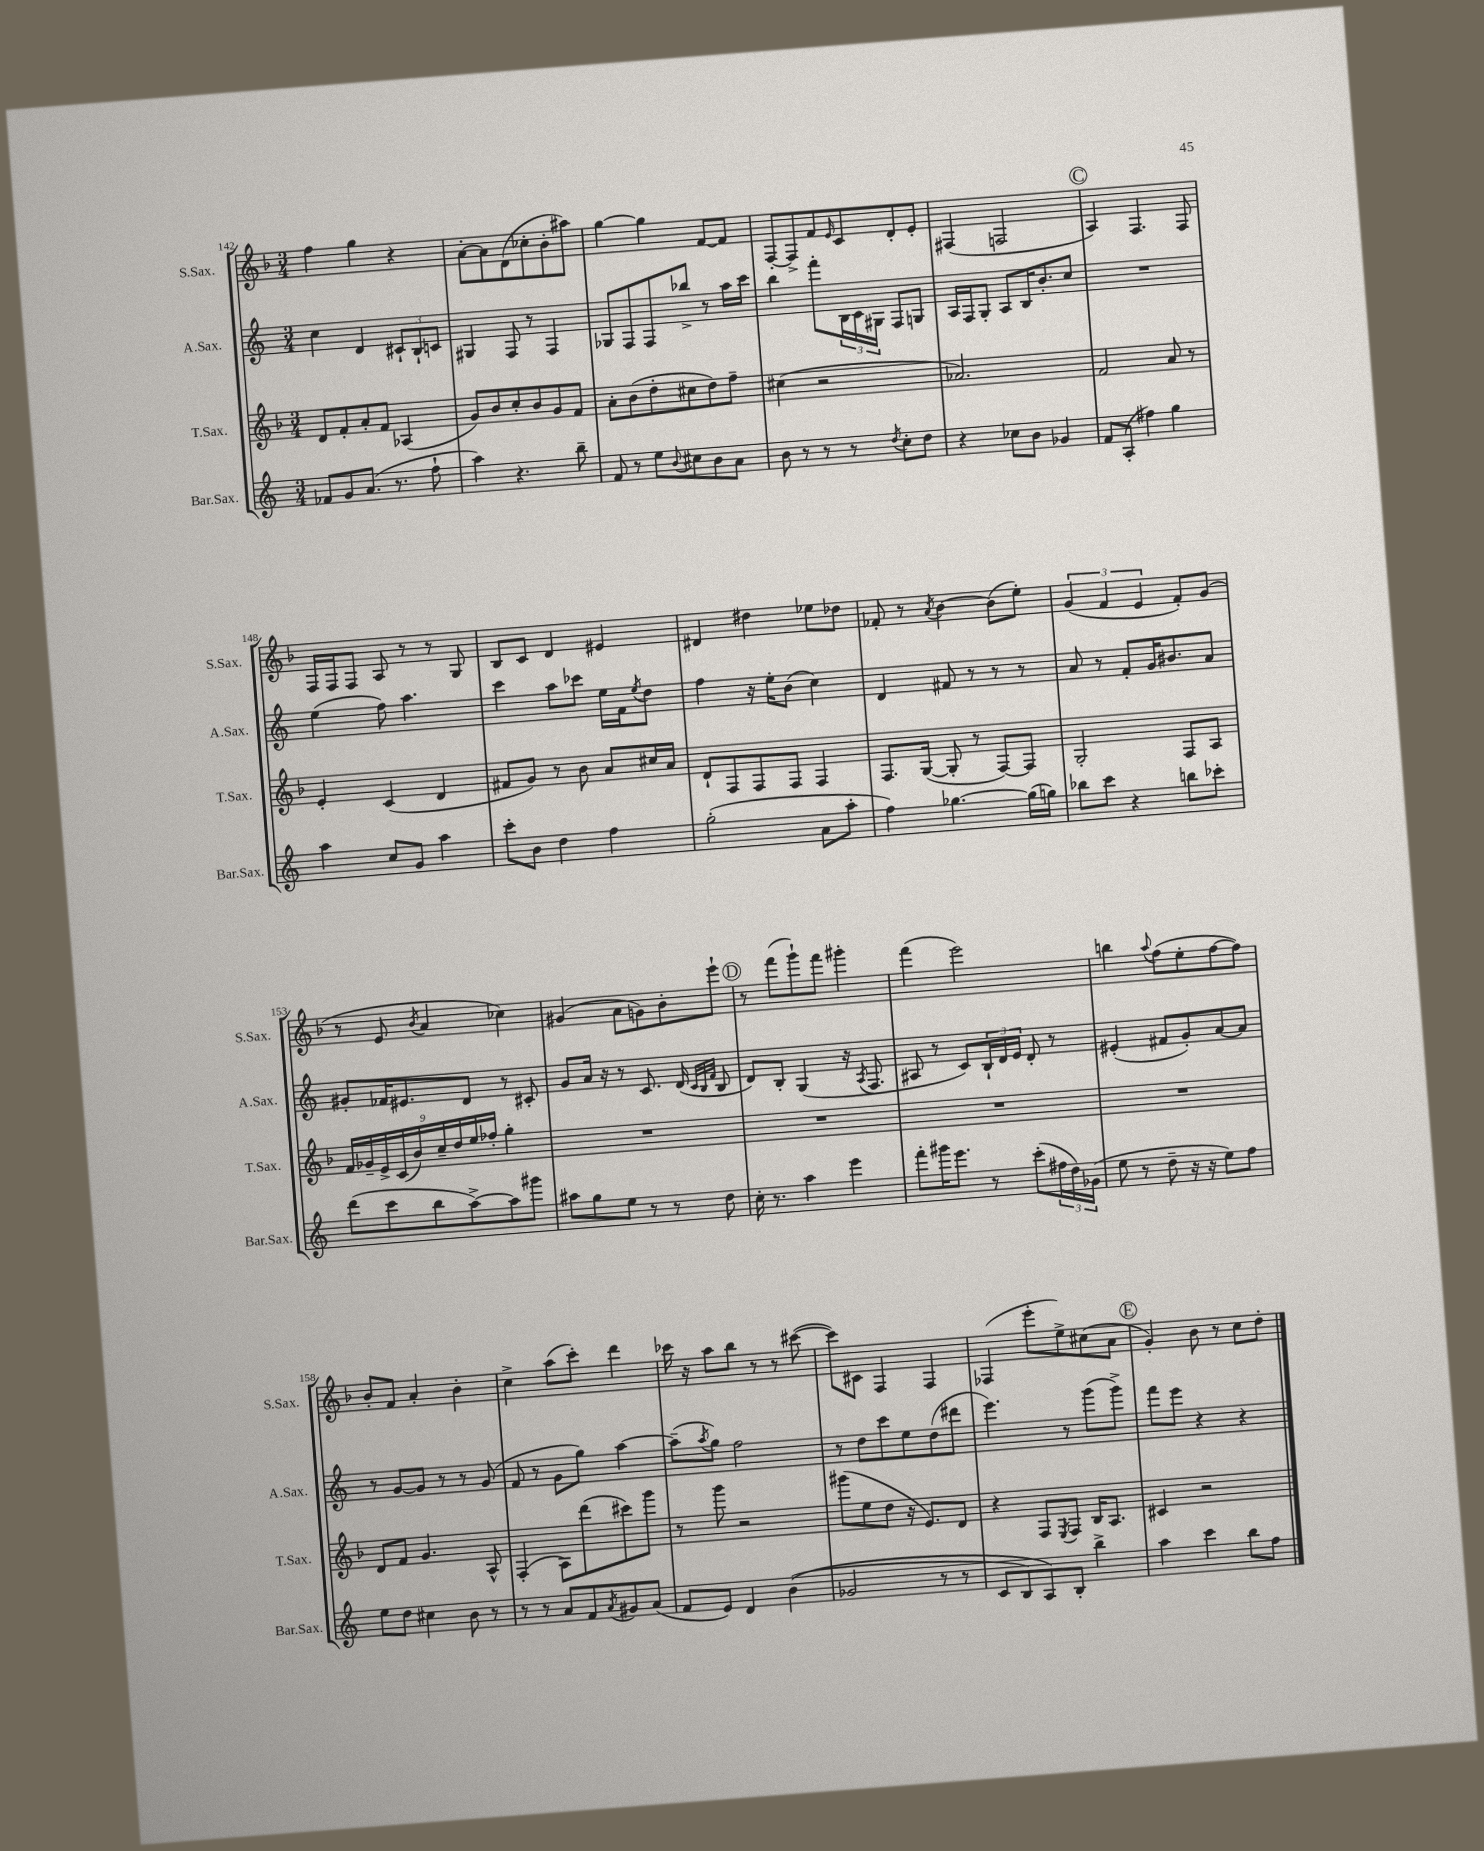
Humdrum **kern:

**kern	**kern	**kern	**kern
*staff4	*staff3	*staff2	*staff1
*clefG2	*clefG2	*clefG2	*clefG2
*k[]	*k[b-]	*k[]	*k[b-]
*M3/4	*M3/4	*M3/4	*M3/4
8f-	8d	4cc	4ff
8g	8f'	.	.
(8.a	8a'	4d	4gg
.	8f	.	.
8.r	.	.	.
.	(4A-	12c#`	4r
.	.	12B`	.
8ff`	.	.	.
.	.	12c	.
=	=	=	=
4aa)	8g)	4G#	[8a'
.	8b-	.	8a]
4.r	8cc'	8F	(8d
.	8b-	8r	8cc-'
.	8g	4F	8b-'
8bb~	8f	.	8aa#)
=	=	=	=
8f	8a'	8G-	[4gg
8r	(8b-	8F	.
8ee	8dd'	8F	4gg]
8qqb	.	.	.
8cc#	8cc#	8bb-^	.
8b	8dd)	8r	[8f
8a	8ff~	16aa	8f]
.	.	16ccc	.
=	=	=	=
8b	(4cc#	4bb	[8F'
8r	.	.	8F^]
8r	2r	8fff'	8f
.	.	.	16qqe
8r	.	24B	8c
.	.	24c	.
.	.	24G#	.
8qdd	.	.	.
8cc'	.	8F	8d'
8dd	.	8G	8e'
=	=	=	=
4r	2.a-)	16A	(4F#
.	.	16F	.
.	.	8G'	.
8cc-	.	8A	2F
8b	.	16B	.
.	.	8.b'	.
4g-	.	.	.
.	.	8cc	.
=	=	=	=
8f	2f	2.r	4A)
(8A'	.	.	.
4ff#)	.	.	4.F
4gg	8a	.	.
.	8r	.	8F
=	=	=	=
4aa	4e'	(4ee	16F
.	.	.	16F
.	.	.	8F
8cc	(4c	8ff)	8A
8g	.	4.aa	8r
4aa	4d	.	8r
.	.	.	8G
=	=	=	=
8ccc'	8f#	4ccc	8B-
8b	8g)	.	8c
4dd	8r	8aa	4d
.	8b-	8ccc-	.
4ff	8a	16ee	4e#
.	.	16f	.
.	.	8qee	.
.	16cc#	8dd	.
.	16a	.	.
=	=	=	=
(2gg'	8d`	4ff	4d#
.	8F	.	.
.	8F	16r	4dd#
.	.	16ee'	.
.	8F	(8b	.
8a	4F	4cc)	8ee-
8aa'	.	.	8dd-
=	=	=	=
4ff)	8.F	4d	8f-'
.	.	.	8r
.	([16G	.	.
.	.	.	8qa
[4.gg-	8G']	8f#	[4b-
.	8r	8r	.
.	[8F)	8r	(8b-]
(16gg-]	8F]	8r	8ee')
16gg)	.	.	.
=	=	=	=
8bb-	2G'	8a	(6g
8ccc	.	8r	.
.	.	.	6f
4r	.	8f'	.
.	.	.	6e
.	.	16g	.
.	.	8.b#	.
8bb	8F	.	8f')
8ccc-'	8A	8a	(8g
=	=	=	=
(8ddd	18f	8g#'	8r
.	18g-~	.	.
.	18e^	.	.
8ccc	.	16f-	8e
.	(18c	.	.
.	.	8.e#	.
.	18b-)	.	.
.	.	.	8qb-
8bb	.	.	4a
.	18cc~	.	.
.	18dd	.	.
[8aa^)	.	8d	.
.	18ee	.	.
.	18ff-'	.	.
8aa]	4gg'	8r	4cc-)
8ggg#	.	8c#'	.
=	=	=	=
8aa#	2.r	8g	(4g#
8gg	.	16a	.
.	.	16r	.
8ee	.	8r	8a
8r	.	8.c	8g)
8r	.	.	8b-'
.	.	(16d	.
.	.	32qqc	.
.	.	32qqB	.
.	.	32qqf	.
8dd	.	8B	8eee`
=	=	=	=
16cc'	2.r	8d)	8r
8.r	.	.	.
.	.	8B'	(8fff
4aa	.	(4G	8ggg`)
.	.	.	8fff
4eee	.	16r	4ggg#'
.	.	8qA	.
.	.	8.F	.
=	=	=	=
8fff'	2.r	8A#	(4fff
16ggg#	.	8r	.
8.eee	.	.	.
.	.	8c)	2eee)
8r	.	24B`	.
.	.	24d	.
.	.	24e	.
(8ccc'	.	8d'	.
24ff#	.	8r	.
24dd)	.	.	.
(24g-	.	.	.
=	=	=	=
8ee	2.r	(4e#'	4bb
8r	.	.	.
.	.	.	8qqaa
8dd~	.	8f#	(8ff
16r	.	8g')	8ee'
16r	.	.	.
8ee)	.	[8a	[8ff
8ff	.	8a]	8ff])
=	=	=	=
8ee	8d	8r	8b-'
8dd	8f	[8g	8f
4cc#	4.g	8g]	4a'
.	.	8r	.
8b	.	8r	4b-'
8r	8A^^	(8g	.
=	=	=	=
8r	(4F'	8f	4cc^
8r	.	8r	.
8a	8A)	8g	(8aa
8f	(8ddd	8gg)	8ccc')
8qa	.	.	.
8g#	8ccc#)	[4aa	4ddd
(8a	8ggg	.	.
=	=	=	=
8f	8r	(8aa~]	16ccc-
.	.	.	16r
.	.	8qaa	.
8e)	8ggg	8gg)	8aa
4d	2r	2ff	8bb-
.	.	.	8r
&((4b	.	.	8r
.	.	.	([8ccc#
=	=	=	=
2g-	(8ggg#	8r	8ccc#])
.	8ee	8dd	8c#
.	8dd	8ccc	4F
.	16r	8ee	.
.	8.e)	.	.
8r	.	(8dd	4F
8r	8d	8ddd#	.
=	=	=	=
8c	4r	4.eee)	(4F-
8B)	.	.	.
8A&)	8F	.	8eee'
.	8qE	.	.
8B'	8F	8r	8ee^)
4bb^	16B-	(8ggg	(8cc#
.	8.A	.	.
.	.	8ggg^)	8a
=	=	=	=
4aa	4c#	8fff	4g')
.	.	8eee	.
4ccc	2r	4r	8b-
.	.	.	8r
8bb	.	4r	8cc
8ff	.	.	8dd'
==	==	==	==
*-	*-	*-	*-
